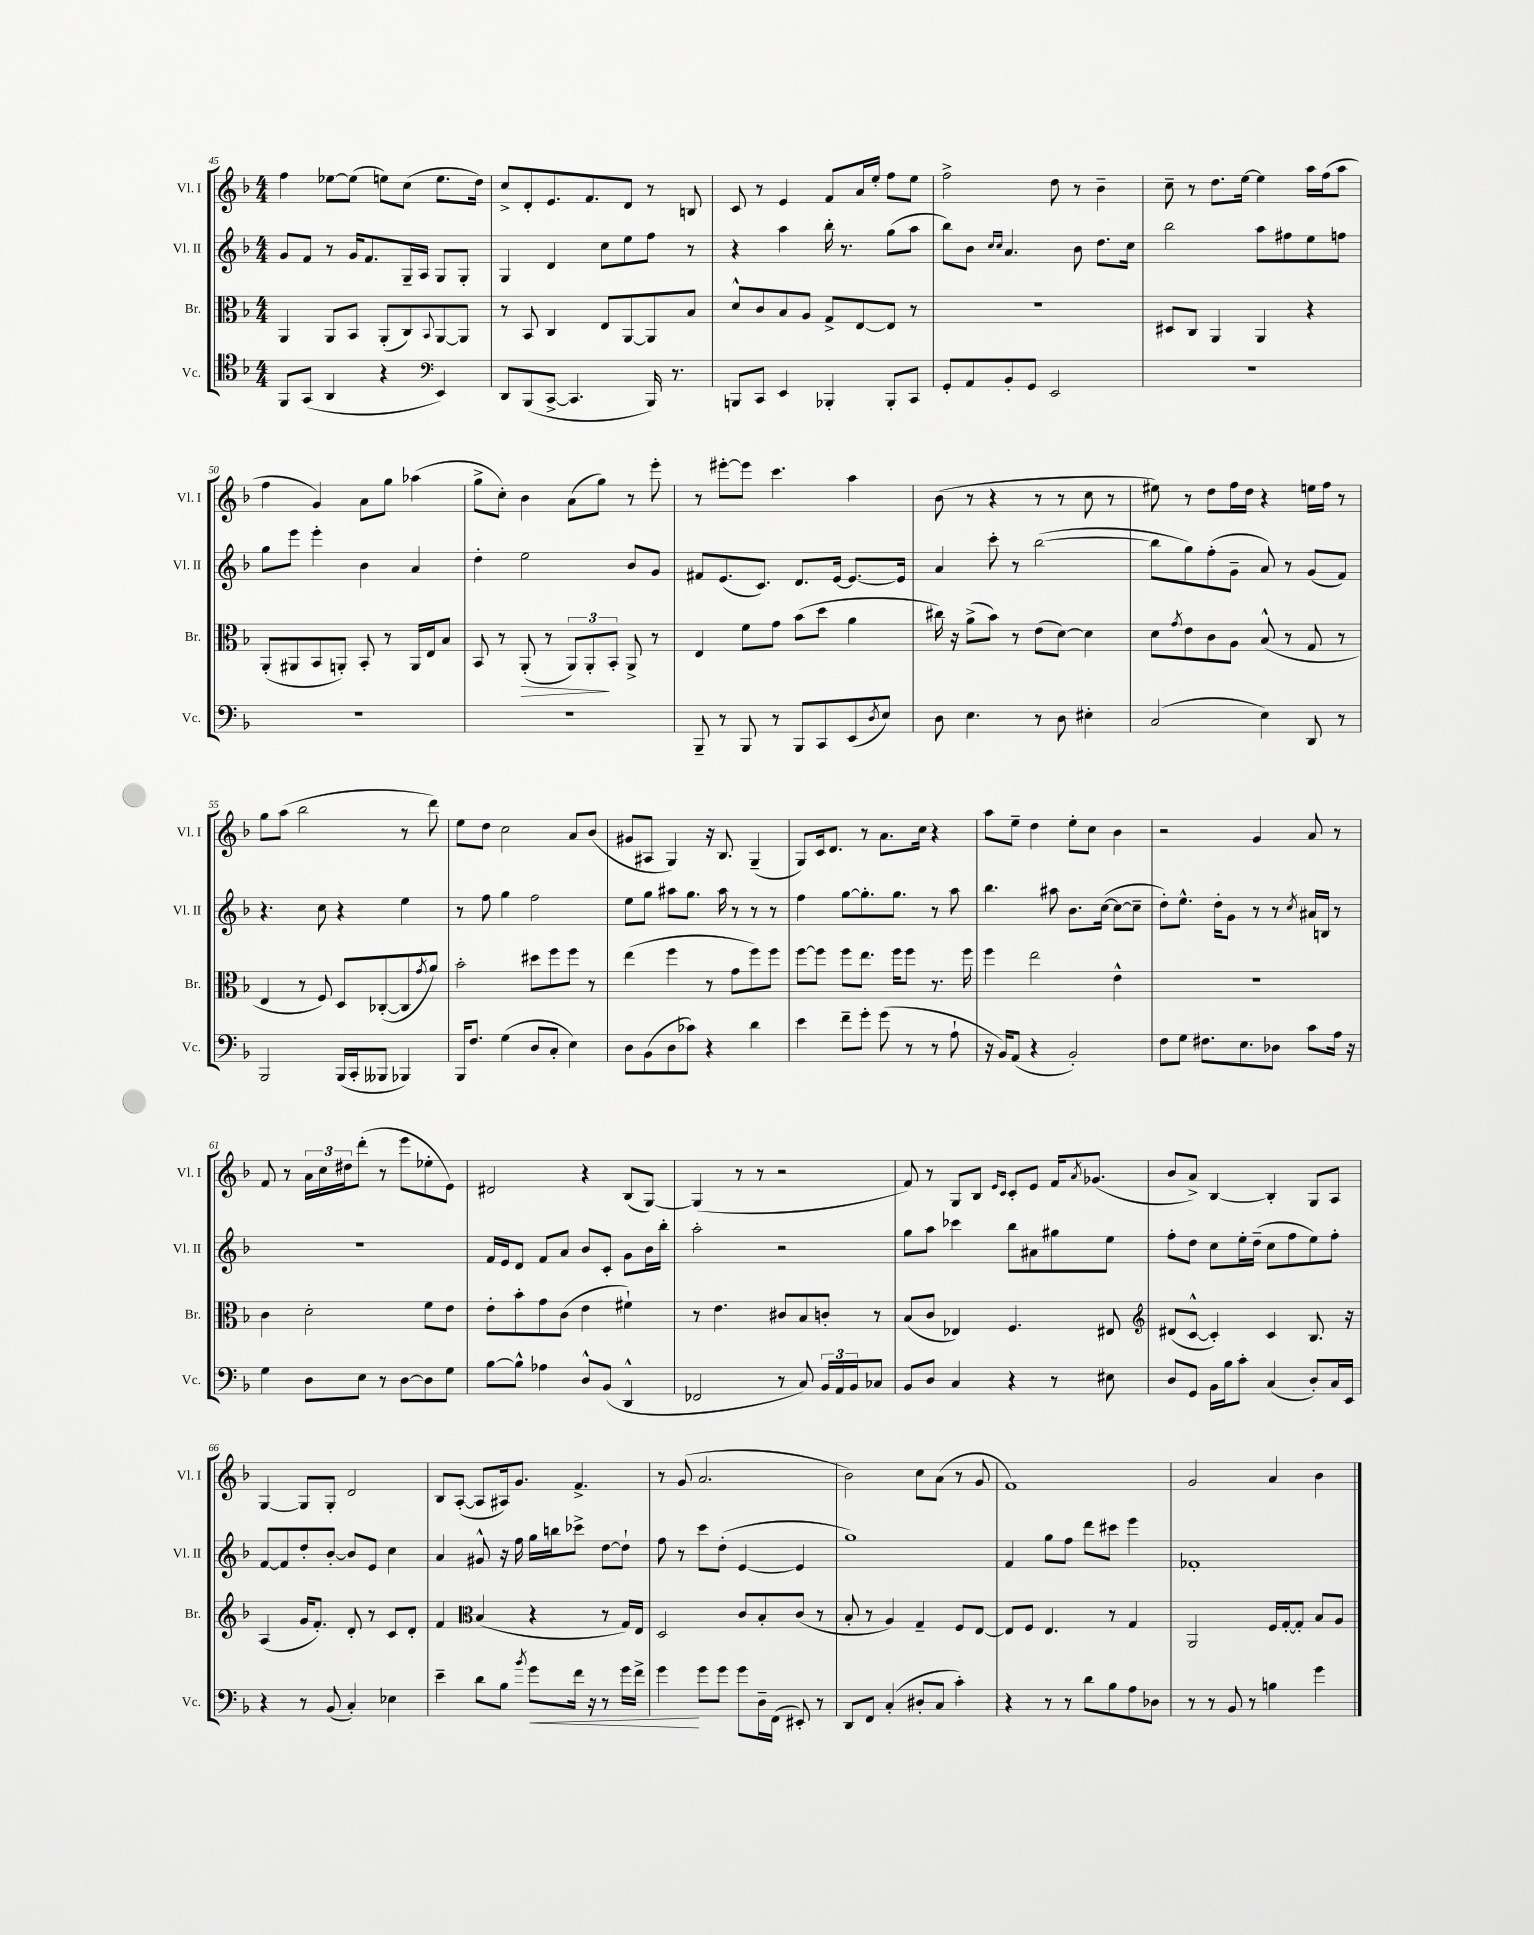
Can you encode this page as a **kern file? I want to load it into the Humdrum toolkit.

**kern	**kern	**kern	**kern
*staff4	*staff3	*staff2	*staff1
*clefC4	*clefC3	*clefG2	*clefG2
*k[b-]	*k[b-]	*k[b-]	*k[b-]
*M4/4	*M4/4	*M4/4	*M4/4
8FF	4AA	8g	4ff
(8GG	.	8f	.
4AA	8AA	8r	[8ee-
.	8BB-	16g	(8ee-]
.	.	8.f	.
4r	(8AA'	.	8ee)
.	8C)	16G~	(8cc
.	.	16A	.
*clefF4	*	*	*
.	8qqBB-	.	.
4EE)	[8AA	8G	8.ee
.	8AA]	8G'	.
.	.	.	16dd)
=	=	=	=
8DD	8r	4G	8cc^
(8BBB-	8BB-	.	8d'
[8CC^	4C	4d	8.e
4.CC]	.	.	.
.	.	.	8.f
.	8E	8cc	.
.	[8AA	8ee	8d
16BBB-)	8AA]	8ff	8r
8.r	.	.	.
.	8B-	8r	8B
=	=	=	=
8BBB	8d^^	4r	8c
8CC	8c	.	8r
4EE	8B-	4aa	4e
.	8A	.	.
4BBB-'	8G^	16bb-'	8f
.	.	8.r	.
.	[8E	.	16a
.	.	.	16ee'
8BBB-'	8E]	(8gg	8ff
8CC	8r	8aa	8ee
=	=	=	=
8GG'	1r	8bb-)	2ff^
8AA	.	8b-	.
.	.	16qqcc	.
.	.	16qqcc	.
8BB-'	.	4.a	.
8GG	.	.	.
2EE	.	.	8dd
.	.	8b-	8r
.	.	8.dd	4b-~
.	.	16cc	.
=	=	=	=
1r	8D#	2bb-	8cc~
.	8C	.	8r
.	4AA	.	8.dd
.	.	.	[16ee
.	4AA	8aa	4ee]
.	.	8ff#	.
.	4r	8ee	16aa
.	.	.	(16ff
.	.	8ff	8aa
=	=	=	=
1r	(8AA'	8gg	4ff
.	8AA#	8eee	.
.	8BB-	4eee'	4g)
.	8AA')	.	.
.	8BB-'	4b-	8a
.	8r	.	8gg
.	16AA	4a	(4aa-
.	16E	.	.
.	8B-	.	.
=	=	=	=
1r	8BB-	4dd'	8gg^
.	8r	.	8cc')
.	(8AA'	2ee	4b-
.	8r	.	.
.	12AA)	.	(8a
.	12AA'	.	.
.	.	.	8gg)
.	12BB-'	.	.
.	8AA^	8b-	8r
.	8r	8g	8eee'
=	=	=	=
8BBB-~	4E	8f#	8r
8r	.	(8.e	[8eee#'
8BBB-	8f	.	8eee#]
.	.	8.c)	.
8r	8g	.	4.ccc
8BBB-	(8b-	8.d	.
8CC	8dd	.	.
.	.	[16e	.
(8EE	4a	8.e_	4aa
8qD	.	.	.
8E)	.	.	.
.	.	16e]	.
=	=	=	=
8D	16cc#)	4a	(8b-
.	16r	.	.
4.E	(8a^	.	8r
.	8b-)	8ccc'	4r
.	8r	8r	.
8r	(8e	([2bb-	8r
8D	[8d)	.	8r
4E#'	4d]	.	8cc
.	.	.	8r
=	=	=	=
(2C	8d	8bb-]	8ee#)
.	8qg	.	.
.	8e	8gg)	8r
.	8c	(8ff'	8dd
.	8A	8g~	16ff
.	.	.	16dd
4E)	(8B-^^	8a)	4r
.	8r	8r	.
8DD	8G	(8g	16ee
.	.	.	16ff
8r	8r	8f)	8r
=	=	=	=
2BBB-	4E	4.r	8gg
.	.	.	(8aa
.	8r	.	2bb-
.	8F)	8cc	.
(16BBB-	8D	4r	.
16CC'	.	.	.
8BBB--	([8C-'	.	.
4BBB-)	8C-]	4ee	8r
.	8qg	.	.
.	8a)	.	8ddd)
=	=	=	=
16BBB-	2b-'	8r	8ee
8.F	.	.	.
.	.	8ff	8dd
(4G	.	4gg	2cc
8D	8dd#	2ff	.
8C'	8ff	.	.
4E)	8ff	.	8a
.	8r	.	(8b-
=	=	=	=
8D	(4ee	8ee	8g#
(8BB-	.	8gg	8A#
8D	4ff	8aa#	4G)
8c-)	.	8.gg	.
4r	8r	.	16r
.	.	16aa#	8.B-
.	8g	8r	.
4d	8ff)	8r	(4G~
.	8ff	8r	.
=	=	=	=
4e	[8ff	4ff	8G)
.	8ff]	.	16c
.	.	.	8.d
8f~	8ff	[8gg	.
8g'	8.ee	8.gg']	8r
(8g	.	.	8.a
.	16ff	8.gg	.
8r	8ff	.	.
.	.	.	16cc
8r	8.r	8r	4r
8A`	.	8aa	.
.	16ff	.	.
=	=	=	=
16r	4ff	4.bb-	8aa
16BB-)	.	.	.
(8AA	.	.	8ee~
4r	2ee	.	4dd
.	.	8aa#	.
2BB-')	.	8.b-	8ee'
.	.	.	8cc
.	.	([16cc	.
.	4e^^	8cc_	4b-
.	.	8cc~]	.
=	=	=	=
8F	1r	8dd')	2r
8G	.	8.ee^^	.
8.F#	.	.	.
.	.	16dd'	.
.	.	8g	.
8.E	.	.	.
.	.	8r	4g
8D-	.	8r	.
.	.	8qcc	.
8c	.	16a#	8a
.	.	16B	.
16A	.	8r	8r
16r	.	.	.
=	=	=	=
4G	4c	1r	8f
.	.	.	8r
8D	2d'	.	24a
.	.	.	24cc
.	.	.	24dd#
8E	.	.	(8ddd'
8r	.	.	8r
[8D	.	.	8eee
8D]	8f	.	8ee-'
8G	8e	.	8e)
=	=	=	=
[8B-	8e'	16f	2d#
.	.	16e	.
8B-^^]	8b-'	8d	.
4A-	8g	8f	.
.	(8c	8a	.
8D^^	4e	8b-	4r
(8BB-	.	8c'	.
4DD^^	4f#`)	8g	(8B-
.	.	16b-	[8G)
.	.	16bb-'	.
=	=	=	=
2FF-	8r	2aa'	(4G]
.	4.e	.	.
.	.	.	8r
.	.	.	8r
8r	8c#	2r	2r
8C)	8B-	.	.
24BB-	8c'	.	.
24AA	.	.	.
24BB-	.	.	.
8C-	8r	.	.
=	=	=	=
8BB-	(8B-	8gg	8f)
8D	8c	8aa	8r
4C	4E-)	4ccc-	8G
.	.	.	8B-
.	.	.	16qqe
.	.	.	16qqc
4r	4.F	8bb-	8c'
.	.	8a#	8e
8r	.	8gg#	16f
.	.	.	8qa
.	.	.	(8.g-
8E#	8E#	8ee	.
=	=	=	=
*	*clefG2	*	*
8D	(8d#	8ff'	8b-
8GG	[8c^^	8dd	8a^)
16BB-	4c'])	8cc	[4B-
16B-	.	.	.
8c'	.	16ee'	.
.	.	(16dd~	.
(4C	4c	8cc	4B-']
.	.	8ff	.
8D')	8.B-	8ee)	8G
16C	.	8ff'	8A
16EE	16r	.	.
=	=	=	=
4r	(4A	[8f	[4G
.	.	8f]	.
8r	16g	8dd'	8G]
.	8.f')	.	.
(8BB-	.	[8b-'	8G'
4C')	8d'	8b-]	2d
.	8r	8e	.
4E-	8c	4cc	.
.	8d'	.	.
=	=	=	=
4e~	4f	4a	8B-
.	.	.	([8A'
*	*clefC3	*	*
8d	(4B-	8g#^^	8A]
8B-	.	16r	16A#)
.	.	16ff	8.g
8qb-	.	.	.
8g	4r	16gg	.
.	.	16bb	.
16f	.	8ccc-^	4.f^
16r	.	.	.
8r	8r	[8dd	.
16g	16G)	8dd`]	.
16f^	16E	.	.
=	=	=	=
4g	2D	8ff	8r
.	.	8r	(8g
8g	.	8ccc	2.a
8g	.	(8dd'	.
8g	8c	[4e	.
16D~	8B-'	.	.
(16FF	.	.	.
8EE#')	(8c	4e]	.
8r	8r	.	.
=	=	=	=
8DD	8B-'	1gg)	2b-)
8FF	8r	.	.
(4C'	4A)	.	.
8D#'	4G~	.	8cc
8C	.	.	(8a
4c')	8F	.	8r
.	[8E	.	8g
=	=	=	=
4r	8E]	4f	1f)
.	8F	.	.
8r	4.E	8gg	.
8r	.	8ff	.
8d	.	8ddd	.
8B-	8r	8ccc#	.
8A	4G	4eee	.
8D-	.	.	.
=	=	=	=
8r	2AA	1f-'	2g
8r	.	.	.
8BB-	.	.	.
8r	.	.	.
4B	16F	.	4a
.	[16G'	.	.
.	8G']	.	.
4g	8B-	.	4b-
.	8A	.	.
==	==	==	==
*-	*-	*-	*-
